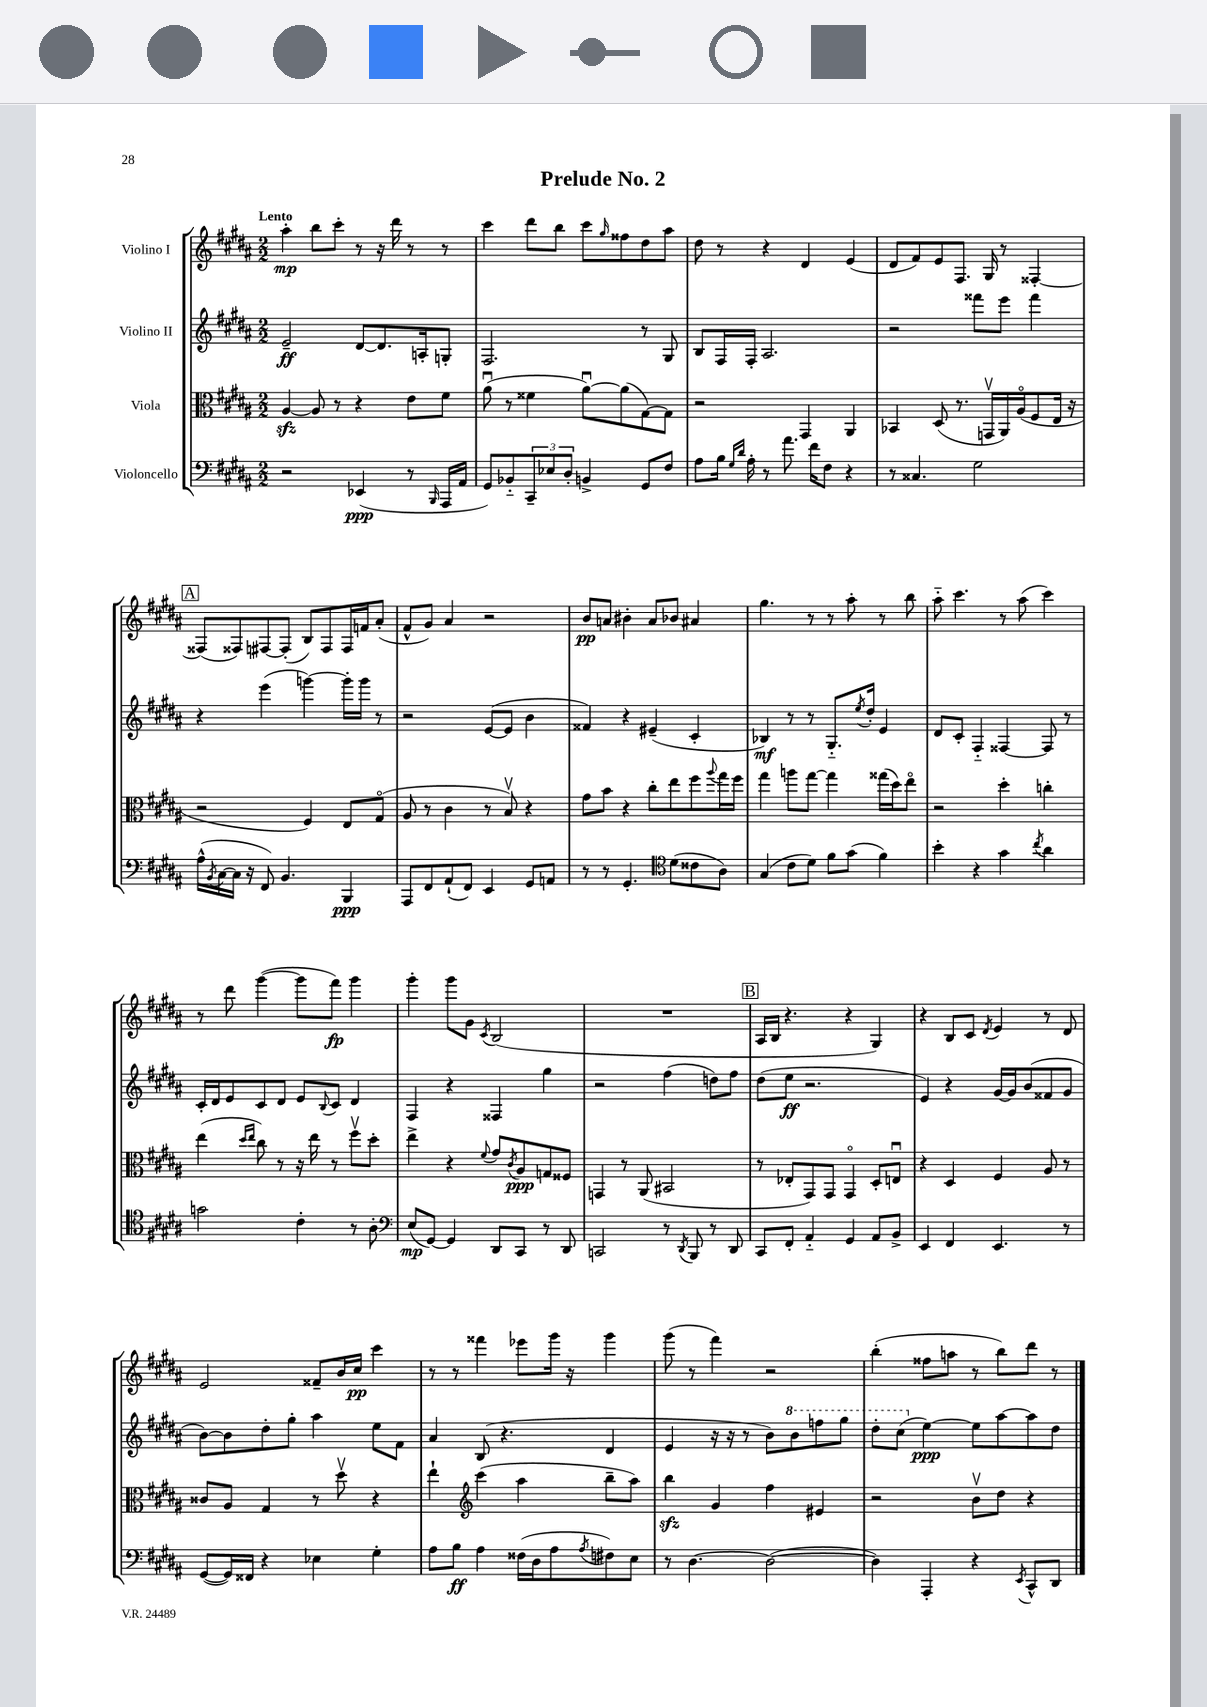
\header { title = "Prelude No. 2" }
<<
\new StaffGroup <<
\new Staff = "s0" \with { instrumentName = "Violino I" } {
    \clef treble \key b \major \numericTimeSignature \time 2/2 \tempo "Lento"
    ais''4-.\mp b''8 cis'''8-. r8 r16 dis'''16 r8 r8 |
    cis'''4 dis'''8 b''8 cis'''8 \grace { gis''16 } fisis''8 dis''8 ais''8 |
    dis''8 r8 r4 dis'4 e'4( |
    dis'8 fis'8) e'8 fis8. gis16 r8 fisis4~-. |
    \mark \markup { \box "A" } fisis8( fisis8) fis8~ fis8-.( b8) fis8 fis16 f'16 ais'8-.( |
    fis'8-^ gis'8) ais'4 r2 |
    b'8\pp a'8 bis'4-. a'8 bes'8 ais'4 |
    gis''4. r8 r8 ais''8-. r8 b''8 |
    ais''8-_ cis'''4. r8 ais''8( cis'''4) |
    r8 dis'''8 gis'''4~( gis'''8 fis'''8\fp) gis'''4 |
    gis'''4-. gis'''8 gis'8 \acciaccatura { cis'8 } b2( |
    R1 |
    \mark \markup { \box "B" } ais16 b16 r4. r4 gis4) |
    r4 b8 cis'8 \acciaccatura { dis'8 } e'4 r8 dis'8 |
    e'2 fisis'8-- b'16 cis''16\pp cis'''4 |
    r8 r8 fisis'''4 ees'''8 gis'''16 r16 gis'''4 |
    gis'''8( r8 fis'''4) r2 |
    b''4-.( fisis''8 a''8 r8 b''8) dis'''8 r8 \bar "|." |
}
\new Staff = "s1" \with { instrumentName = "Violino II" } {
    \clef treble \key b \major \numericTimeSignature \time 2/2
    e'2--\ff dis'8~ dis'8. a16-. g8-. |
    fis2. r8 gis8 |
    b8 fis16 fis16-. ais2. |
    r2 fisis'''8 e'''8 fisis'''4 |
    \mark \markup { \box "A" } r4 e'''4( g'''4~) g'''16-. g'''16 r8 |
    r2 e'8~( e'8 b'4 |
    fisis'4) r4 eis'4--( cis'4-. |
    bes4\mf) r8 r8 gis8.-_ \acciaccatura { e''8 } dis''16-. e'4 |
    dis'8 cis'8-. fis4-_ fisis4~ fisis8 r8 |
    cis'16-. dis'16 e'8 cis'8 dis'8 e'8 \appoggiatura { b8 } cis'8 dis'4 |
    fis4 r4 fisis4 gis''4 |
    r2 fis''4( d''8) fis''8 |
    \mark \markup { \box "B" } dis''8( e''8\ff r2. |
    e'4) r4 gis'16~ gis'16 b'8( fisis'8 gis'8 |
    b'8~) b'8 dis''8-. gis''8-. ais''4 e''8 fis'8 |
    ais'4 b8( r4. dis'4 |
    e'4 r16 r16 r8 b'8) \ottava #1 b''8 f'''8 gis'''8 |
    dis'''8-. cis'''8( \ottava #0 e''4~\ppp) e''8 ais''8~ ais''8 dis''8 \bar "|." |
}
\new Staff = "s2" \with { instrumentName = "Viola" } {
    \clef alto \key b \major \numericTimeSignature \time 2/2
    ais4~\sfz ais8 r8 r4 e'8 fis'8 |
    ais'8\downbow( r8 fisis'4 ais'8~\downbow) ais'8( gis8~) gis8 |
    r2 gis,4 ais,4 |
    bes,4 dis8( r8. g,16\upbow ais,16) ais16\flageolet( fis8 e16 r16 |
    \mark \markup { \box "A" } r2 fis4) e8 gis8\flageolet( |
    ais8 r8 cis'4 r8 b8\upbow) r4 |
    gis'8 b'8 r4 cis''8-. e''8 fis''8 \appoggiatura { ais''8 } gis''16 fis''16 |
    gis''4 a''8 gis''8~ gis''4 gisis''16( dis''16) e''8\flageolet |
    r2 dis''4-. c''4-. |
    e''4( \grace { dis''16 e''16 } cis''8) r8 r16 e''16 r8 fis''8\upbow dis''8-. |
    e''4-> r4 \appoggiatura { fis'8 } gis'8 \acciaccatura { cis'8 } ais8\ppp g8 fisis8 |
    g,4 r8 ais,8( bis,2 |
    \mark \markup { \box "B" } r8 ees8-. gis,8) gis,8 gis,4\flageolet dis8-. e8\downbow |
    r4 dis4 fis4 ais8 r8 |
    cisis'8 ais8 gis4 r8 dis''8\upbow r4 |
    e''4-! \clef treble cis'''4( ais''4 b''8-- ais''8) |
    b''4\sfz gis'4 fis''4 eis'4 |
    r2 b'8\upbow dis''8 r4 \bar "|." |
}
\new Staff = "s3" \with { instrumentName = "Violoncello" } {
    \clef bass \key b \major \numericTimeSignature \time 2/2
    r2 ees,4\ppp( r8 \grace { b,,16 } ais,,16 ais,16 |
    gis,8) bes,8-_ \tuplet 3/2 { cis,8-- ees8 dis8-. } b,4-> gis,8 fis8 |
    ais8 b16 \grace { gis16 dis'16 } ais16-. r8 ais'8. fis'16 fis8 r4 |
    r8 cisis4. gis2 |
    \mark \markup { \box "A" } ais16-^( \acciaccatura { b,8 } cis16~ cis16 r16 fis,8) b,4. b,,4\ppp |
    ais,,8 fis,8 ais,8-!( fis,8) e,4 gis,8 a,8 |
    r8 r8 gis,4.-. \clef tenor dis'8( cisis'8 ais8) |
    gis4( cis'8 dis'8) fis'8 gis'8( fis'4) |
    b'4-. r4 gis'4 \acciaccatura { cis''8 } ais'4 |
    g'2 cis'4-. r8 ais8-. |
    \clef bass e8\mp( gis,8~) gis,4 dis,8 cis,8 r8 dis,8 |
    c,2 r8 \acciaccatura { dis,8 } b,,8 r8 dis,8 |
    \mark \markup { \box "B" } cis,8 fis,8-. ais,4-_ gis,4 ais,8 b,8-> |
    e,4 fis,4 e,4. r8 |
    gis,8~( gis,16) fisis,16 r4 ees4 gis4-. |
    ais8 b8\ff ais4 fisis16( dis16 ais8 \acciaccatura { ais8 } fis8) e8 |
    r8 dis4.~ dis2~( |
    dis4) ais,,4-. r4 \acciaccatura { e,8 } cis,8-^ dis,8 \bar "|." |
}
>>
>>
\layout { \context { \Score \remove "Bar_number_engraver" } }
